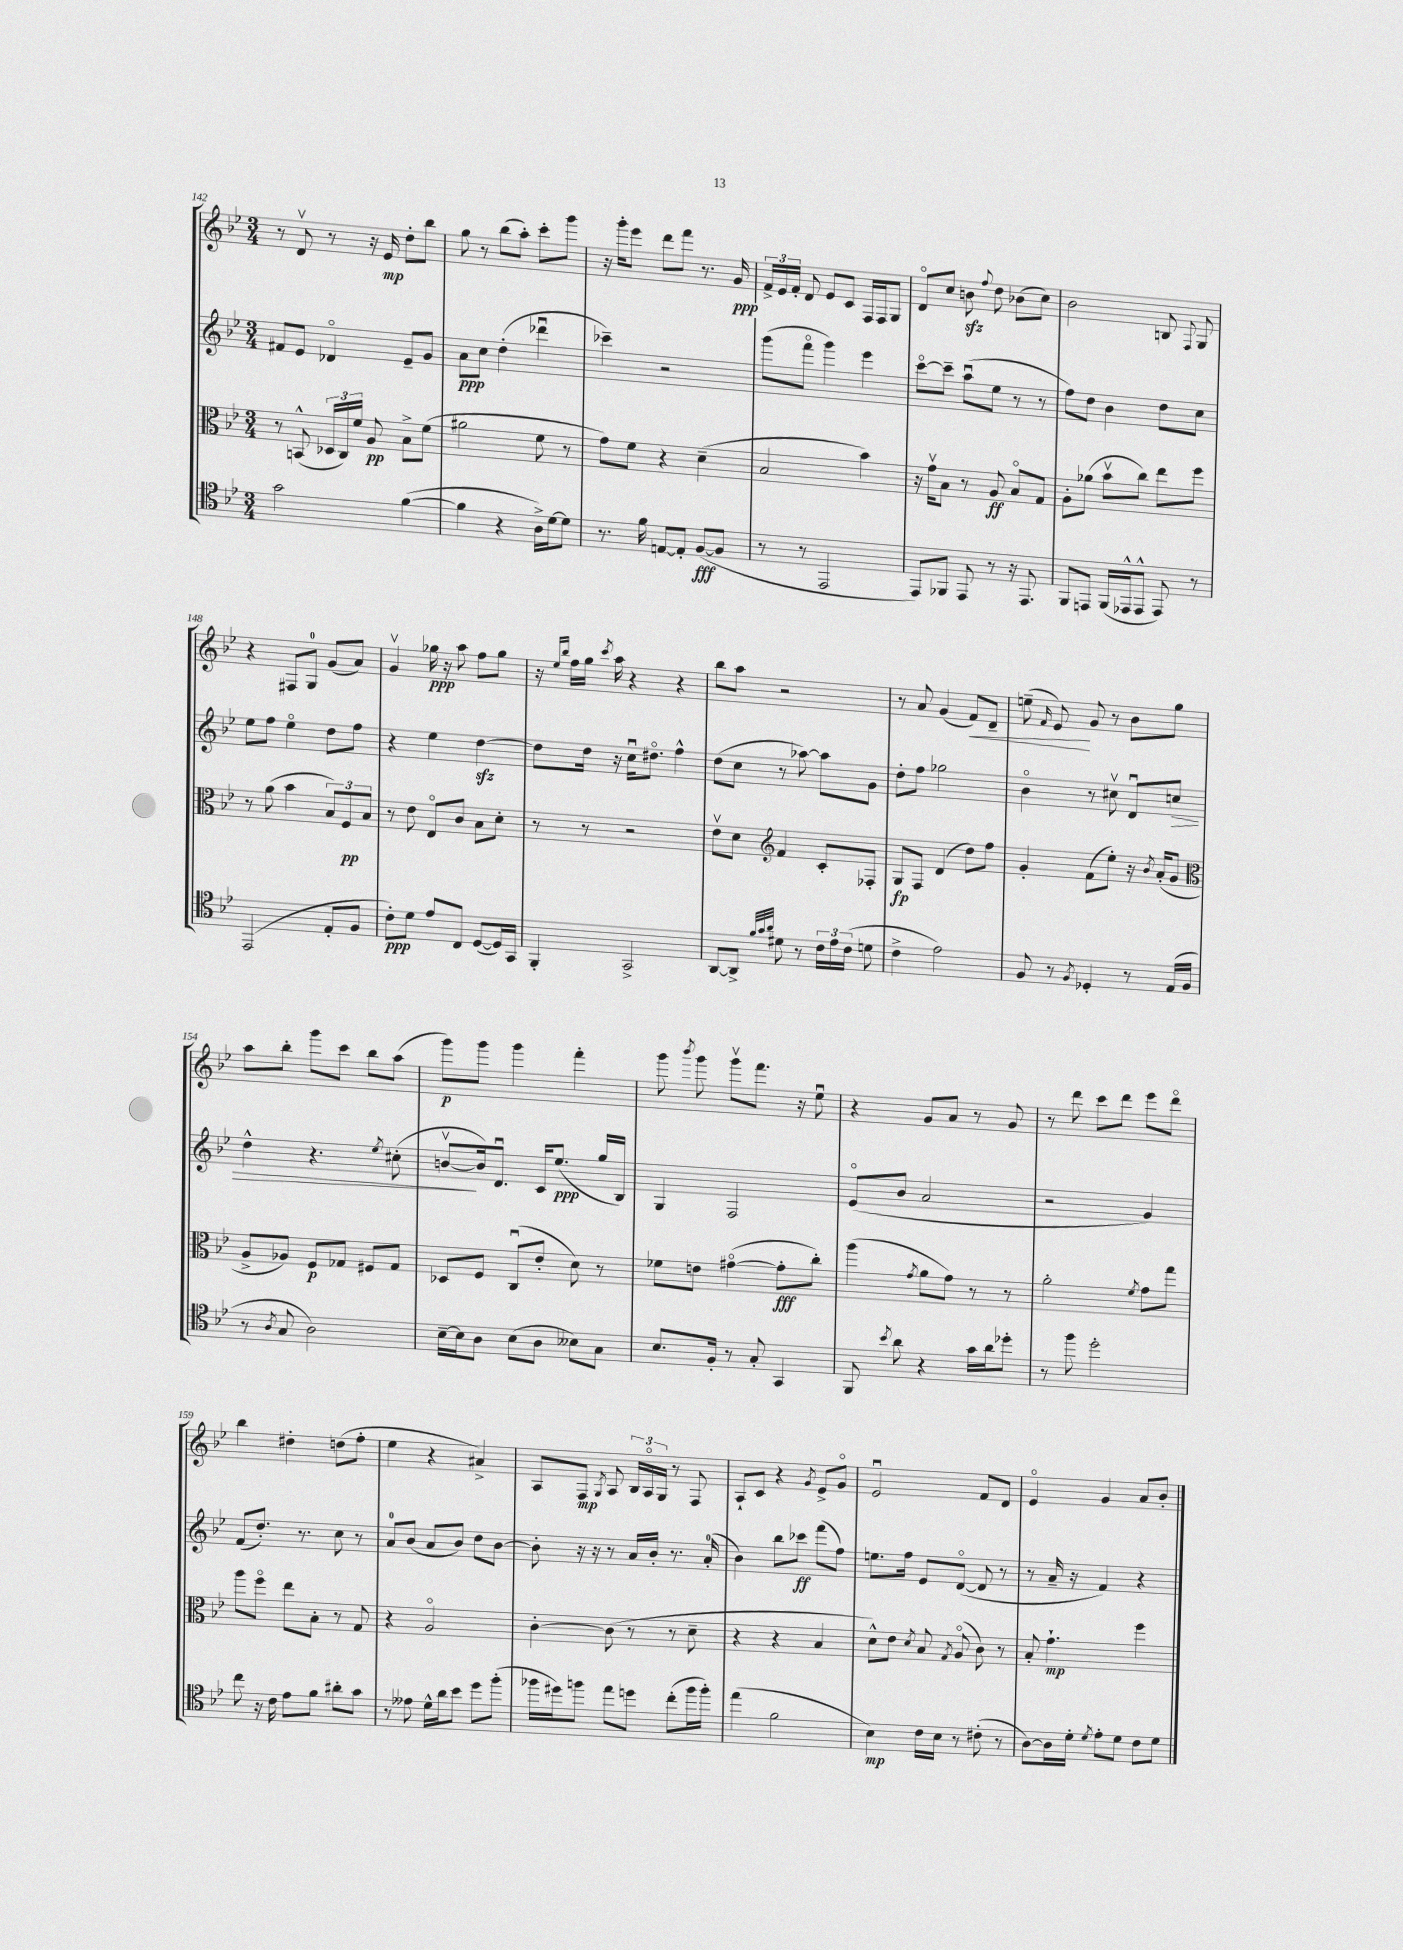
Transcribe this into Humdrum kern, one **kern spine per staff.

**kern	**kern	**kern	**kern
*staff4	*staff3	*staff2	*staff1
*clefC4	*clefC3	*clefG2	*clefG2
*k[b-e-]	*k[b-e-]	*k[b-e-]	*k[b-e-]
*M3/4	*M3/4	*M3/4	*M3/4
2g	8r	8f#	8r
.	(8BB^^	8e-	8dv
.	24D-	4d-o	8r
.	24C)	.	.
.	24f	.	.
.	8A	.	16r
.	.	.	16e-
([4f	8B-^	8e-~	8dd'
.	(8f	8g	8bb-
=	=	=	=
4f]	2a#	8a	8gg
.	.	8cc	8r
4r	.	(4dd'	(8bb-
.	.	.	8aa')
16A^)	8f	4ddd-u	8ccc'
[16d	.	.	.
8d]	8r	.	8ggg
=	=	=	=
8.r	8g)	4ccc-~)	16r
.	.	.	16ggg'
.	8f	.	8eee-
16f	.	.	.
[8E	4r	2r	8ddd
8E']	.	.	8fff
([8F	(4d~	.	8.r
8F]	.	.	.
.	.	.	16g
=	=	=	=
8r	2B-	(8ggg	24f^
.	.	.	24e-
.	.	.	24f'
8r	.	8fffo	8d
2EE-	.	4ggg)	8e-
.	.	.	8c
.	4b-)	4eee-	16F
.	.	.	16F
.	.	.	8G
=	=	=	=
8EE-)	16r	[8ccco	8do
.	16gv	.	.
8FF-	8B-	8ccc~]	8cc
8EE-	8r	(8aau	8b
.	.	.	8qqff
8r	8A	8ee-	8dd
16r	8B-o	8r	(8b-
8.EE-	.	.	.
.	8G	8r	8cc)
=	=	=	=
8FF	8A'	8ff)	2b-
8EE	(8a-	8dd	.
(16FF	8b-v	4b-	.
16EE-^^	.	.	.
8EE-^^	8cc)	.	.
8EE-)	8ee-	8dd	8B
.	.	.	8qqF
8r	8ff	8cc	8G
=	=	=	=
(2EE-	8r	8ee-	4r
.	(8a	8ff	.
.	4b-	4ee-o	8F#
.	.	.	8G
8E-'	12B-)	8dd	(8g
.	12F	.	.
8F	.	8ff	8a)
.	12B-	.	.
=	=	=	=
8c')	8r	4r	4gv
8d	8e-	.	.
8e-	8E-o	4ee-	16gg-
.	.	.	16r
8C	8c	.	8aa
([8D	8B-	[4dd	8ff
16D])	8d'	.	8gg-
16GG	.	.	.
=	=	=	=
4FF'	8r	8dd]	16r
.	.	.	16qqee-
.	.	.	16qqbb-
.	.	.	16ff
.	8r	16dd	16gg
.	.	.	8qccc
.	.	16r	16aa
2GG^	2r	16ccu	4r
.	.	8.dd#o	.
.	.	4ff^^	4r
=	=	=	=
[8AA	8e-v	(8dd	8bb-
8AA^]	8d	8cc	8aa
*	*clefG2	*	*
32qqf	.	.	.
32qqg	.	.	.
32qqa	.	.	.
8d#	4f	8r	2r
8r	.	[8aa-)	.
24c	8c'	8aa-]	.
24e-	.	.	.
(24c	.	.	.
8d	8F-'	8g	.
=	=	=	=
4c^	8G	8dd'	8r
.	8F	8ff	8a
2e-)	(4d	2gg-	(4g
.	8dd)	.	8f)
.	8ff	.	8d~
=	=	=	=
8F	4g'	4b-o	(8ee~
.	.	.	16qqf
8r	.	.	8e-)
8qF	.	.	.
4D-'	(8f	8r	8g
.	8ee-')	8cc#v	8r
8r	16r	8du	8b-
.	8qb-	.	.
.	(16a'	.	.
(16E-	8g	8cc	8gg
16F	.	.	.
=	=	=	=
*	*clefC3	*	*
8r	8A^	4dd^^	8aa
8qA	.	.	.
8G	8A-)	.	8bb-'
2A)	8F	4.r	8ggg
.	8G-	.	8ccc
.	8F#	.	8bb-
.	.	8qee-	.
.	8G-	(8cc#'	(8aa
=	=	=	=
[16B-~	8D-	[8bv	8ggg)
16B-]	.	.	.
8A	8F	16b])	8ggg
.	.	8.du	.
(8B-	(8Cu	.	4ggg
8A	8e-'	16c	.
.	.	(8.ee-	.
8B--)	8d)	.	4fff'
8G	8r	16gg	.
.	.	16B-)	.
=	=	=	=
8.B-	8f-	4G	8ggg
.	.	.	8qbbb-
.	8e	.	8ggg
16F'	.	.	.
8r	([4g#o	2F	8gggv
8G'	.	.	8.fff
4GG	8g#']	.	.
.	.	.	16r
.	8cc')	.	8ee-u
=	=	=	=
8FF	(4aa	(8e-o	4r
8qb-	.	.	.
8a	.	8b-	.
.	8qg	.	.
4r	8a	2a	8g
.	8g)	.	8a
16g	8r	.	8r
16a	.	.	.
8dd-'	8r	.	8g
=	=	=	=
8r	2a'	2r	8r
8ff	.	.	8ddd
2dd'	.	.	8ccc
.	.	.	8ddd
.	8qf	.	.
.	8g	4g)	8eee-
.	8gg	.	8dddo
=	=	=	=
8cc	8aa	(8f	4bb-
16r	8ffo	8.dd')	.
16c	.	.	.
8e-	8ee-	.	4dd#'
.	.	8.r	.
8f	8B-'	.	.
8a#'	8r	8cc	(8dd
8g	8G	8r	8ff'
=	=	=	=
8r	4r	8a	4ee-
8e--	.	(8b-	.
16d^^	2Ao	8a	4r
16a	.	.	.
8b-	.	8b-)	.
8dd	.	8dd	4a#^)
(8ff'	.	[8b-	.
=	=	=	=
16ff-	[4c'	8b-']	8A
16dd#)	.	.	.
8ff	.	16r	8F
.	.	16r	.
.	.	.	8qG
8ee-	(8c]	8r	8A
8dd	8r	16a	24B-
.	.	.	24Ao
.	.	16b-'	.
.	.	.	24G
(8cc'	8r	8.r	8r
16ff	8d~	.	8F
16ff')	.	(16a'	.
=	=	=	=
(4ee-	4r	4b-)	8A`
.	.	.	8c
2f	4r	8bb-	4r
.	.	8ccc-	.
.	.	.	8qg
.	4B-	(8fff	8e-^
.	.	8ff)	8go
=	=	=	=
4B-)	8d^^)	8.ee	2e-u
.	8e-	.	.
.	.	16ff	.
.	8qd	.	.
16c	8B-	8e-	.
16B-	.	.	.
.	8qG	.	.
8r	(8Ao	([8do	.
(8c#'	8c)	8d]	8f
8r	8r	8r	8d
=	=	=	=
[8A)	8B-'	8r	4e-o
16A]	4.g`	16a~	.
16d'	.	16r	.
8qd	.	.	.
8e-'	.	4f)	4g
8d	.	.	.
8c	4ff	4r	8a
8d	.	.	8b-'
==	==	==	==
*-	*-	*-	*-
